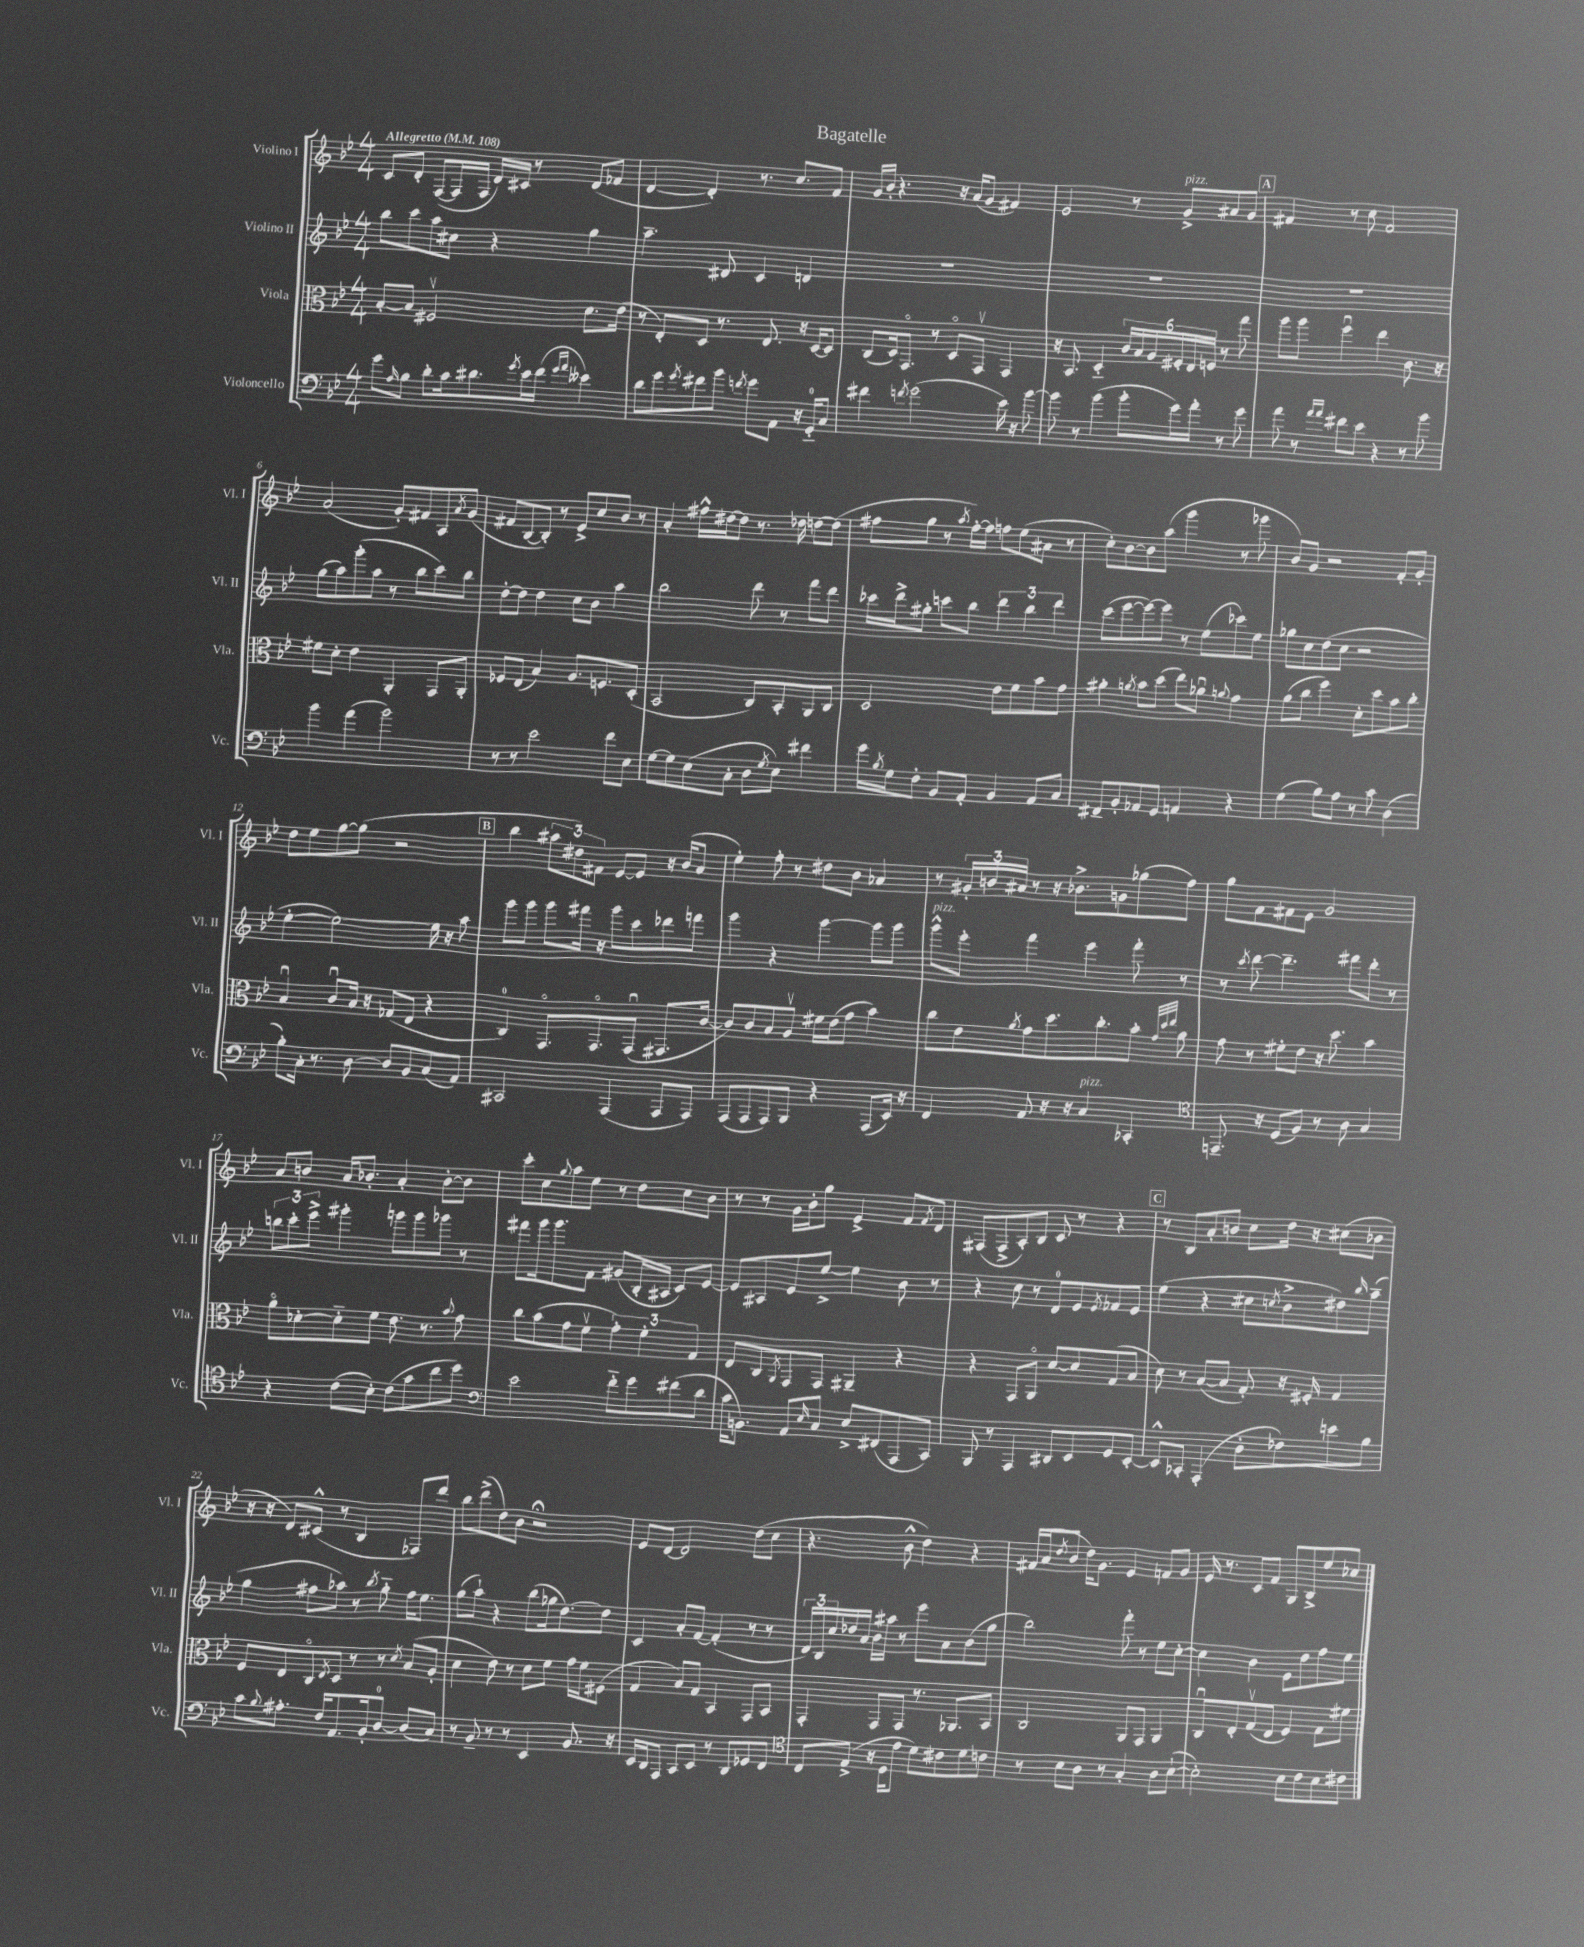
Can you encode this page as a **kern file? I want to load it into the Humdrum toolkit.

**kern	**kern	**kern	**kern
*staff4	*staff3	*staff2	*staff1
*clefF4	*clefC3	*clefG2	*clefG2
*k[b-e-]	*k[b-e-]	*k[b-e-]	*k[b-e-]
*M4/4	*M4/4	*M4/4	*M4/4
*MM108	*MM108	*MM108	*MM108
8g\L	[8B-'/L	8bb-\L	8c/L
16qqA/	.	.	.
8B-\J	8B-/]J	8ccc\	8d'/J
8d'\L	2F#v/	8aa\	([8F/L
16c\k	.	8cc#\J	16F/]L
8.d#\	.	.	16F/JJ
.	.	4r	16d/LL)
.	.	.	16c#/JJ
8qg/	.	.	.
16e-\L	.	.	8r
(16f\JJ	.	.	.
16qqg/LL	.	.	.
16qqa/JJ	.	.	.
4e--\)	8.d\L	4gg\	(8d/L
.	.	.	8f-/J
.	(16e-\Jk	.	.
=	=	=	=
8d\L	8r	4.aa~\	[4d/
8g\	8E-'/L)	.	.
8qg/	.	.	.
8f#\	8D/J	.	4d'/])
8b-\J	8.r	8d#/	.
8qf/	.	.	.
8g\L	.	4c/	8.r
.	8.E-/	.	.
8AA\J	.	.	.
.	.	.	8.cc/L
16r	16r	4d/	.
16GG'~/LK	[16D/LK	.	.
8C/J	8D/]J	.	8f/J
=	=	=	=
4f#\	(8C/L	1r	16g/LL
.	.	.	16b-'/JJ
.	16D/k)	.	4.r
.	8.GGo/J	.	.
8qf/	.	.	.
(2g\	.	.	.
.	8r	.	.
.	8Do/L	.	16r
.	.	.	(16a/LK
.	8GGv/J	.	8g/J
16e-\)	4GG/	.	4f#/)
16r	.	.	.
[8b-\	.	.	.
=	=	=	=
8b-\]	16r	1r	2e-/
.	8.BB-/	.	.
8r	.	.	.
(4b-\	4D'~/	.	.
8b-'\L	24c/LL	.	8r
.	24B-/	.	.
.	24A/	.	.
16g\L)	24F#'/	.	8g^/L
.	24E-/	.	.
16a'\JJ	.	.	.
.	24F/JJ	.	.
8r	8r	.	8a#/
8g\	8gg\	.	8g/J
=	=	=	=
8a\	8aa\L	1r	4f#/
8r	8aa\J	.	.
16qqa/LL	.	.	.
16qqa/JJ	.	.	.
8f#\L	4ffu\	.	8r
8e-\J	.	.	8cc\
4r	4ee-\	.	2f#/
8r	8.c\	.	.
8b-\	.	.	.
.	16r	.	.
=	=	=	=
4b-\	8f#\L	(8gg\L	(2a/
.	8d'\J	8aa\)	.
(4a\	4e-\	(8ggg'\	.
.	.	8aa\J	.
2b-\)	4AA'/	8r	8g'/L)
.	.	8bb-\L	8f#/
.	8GG/L	8ccc\)	8A/
.	.	.	8qa/
.	8AA'/J	8bb-\J	(8g/J
=	=	=	=
8r	8F-/L	[8dd'\L	8f#/L
8r	(8E-/J	8dd\]J	[8B-/
2e-\	4B-/)	4dd\	8B-'/]J)
.	.	.	8r
.	8.A/L	8cc\L	8e-^/L
.	.	8b-\J	8cc/
.	8.F/	.	.
8f\L	.	4aa\	8b-/J
8E-\J	(8D'/J	.	8r
=	=	=	=
[8G\L	2BB-/	2bb-\	4a'/
8G\]	.	.	.
(8E-\	.	.	16ff#^^\LL
.	.	.	[16dd#\J
8C'\J	.	.	8dd#\]J
8D\L	8C/L)	8ddd\	8.r
8qG/	.	.	.
8E-\J)	8BB-'/	8r	.
.	.	.	16dd-\
4f#\	8AA/	8fff\L	[8dd\L
.	8C/J	8ddd\J	(8dd\]J
=	=	=	=
16g\LL	2D/	16ccc-\LL	8ff#\L
8qB-/	.	.	.
16G\J	.	16ddd^\J	.
8F'\J	.	8gg#'\J	8gg\J
8BB-/L	.	8ccc\L	8r
.	.	.	8qaa/
8AA'/J	.	8bb-\J	[16ff#'\LL)
.	.	.	16ff#\]JJ
4BB-/	8e-\L	6ddd\	8ff\L
.	8f\	.	(8ee-\
.	.	6bb-\	.
8AA/L	8b-\	.	8a#\J
.	.	6ddd\	.
8C/J	8g\J	.	8r
=	=	=	=
8FF#~/L	4a#'\	(8ccc\L	8cc'\L)
8BB-'/	.	[8eee-\	[8b-\
.	8qa/	.	.
8AA-/	8b-\L	8eee-\_)	8b-\]
8GG/J	(8dd\J	8eee-\]J	(8aa\J
4AA/	8ee-\L)	8r	4ggg\
.	8a-u\J	(8ee-\L	.
.	8qqa/	.	.
4r	4g\	8ccc-\)	8r
.	.	8ee-\J	8ggg-\
=	=	=	=
(4G\	(8a\L	8gg-\L	8b-/L)
.	8cc\J	8cc\	8g/J
8B-\L)	4ff\)	(8dd\	2r
8A\J	.	8cc\J	.
8r	8d'\L	2r	.
8c\	8dd\	.	.
(4D\	8b-\	.	8f'/L
.	8cc'\J	.	8g'/J
=	=	=	=
8B-'\L)	4B-u/	[4ee-'\	8dd\L
16C'\Jk	.	.	8ee-\
8.r	.	.	.
.	8cu/L	2ee-\_)	[8gg\
[8D\	16B-/Jk	.	(8gg\]J
.	16r	.	.
8D/]L	(8G-/L	.	2r
8BB-/	8E-/J	.	.
(8C/	4r	16ee-\]	.
.	.	16r	.
8AA/J)	.	8aa\	.
=	=	=	=
2CC#/	4C/)	8ggg\L	4bb-\
.	.	8ggg\J	.
.	8.GGo/L	8ggg\L	12aa#\L
.	.	.	12dd#\)
.	.	16fff#\Jk	.
.	.	.	12f#\J
.	8.GGo/	16r	.
(4AAA/	.	8ggg\L	[8e-/L
.	(8GGu/J	8ccc\	8e-/]J
8AAA/L	8.GG#/L	8ddd-\	16r
.	.	.	(16b-/LK
8AAA/J)	.	8fff\J	8a/J
.	[16c/Jk	.	.
=	=	=	=
(8AAA/L	8c/]L)	4ggg\	4ee-'\)
8AAA/	8c/	.	.
8AAA/)	8B-/	4r	8ff'\
8BBB-/J	8Av/J	.	8r
4r	16f#\LL	[4ggg\	8dd#\L
.	(16e-\J	.	.
.	8g\J	.	8b-\J
(8AAA/L	4b-\)	8ggg\]L	4a-/
16EE-/Jk)	.	8ggg\J	.
16r	.	.	.
=	=	=	=
4FF/	8cc\L	8ggg^^\L	8r
.	8e-\	8eee-'\J	24g#'/LL
.	.	.	24b/
.	.	.	24a#/JJ
.	8qa/	.	.
8AA/	8g\	4fff\	8r
16r	8.dd\	.	16r
16r	.	.	8.b-^\L
4C/	.	4eee-\	.
.	8.cc'\	.	.
.	.	.	8g\
4CC-'/	8b-'\J	8fff'\	(8gg-\
.	32qqg/LLL	.	.
.	32qqdd/	.	.
.	32qqee-/JJJ	.	.
.	8a\	8r	8ff\J)
=	=	=	=
*clefC4	*	*	*
8.EE~/	8g\	8r	8gg\L
.	.	8qccc/	.
.	8r	[8ddd\	8f\
16r	.	.	.
(8D/L	8f#'\L	4.ddd~\]	8f#\
8F/J)	8e-\J	.	8e-\J
8r	16r	.	2g/
.	8.dd\	.	.
8A\	.	8fff#\L	.
4G/	4b-\	8ddd'\J	.
.	.	8r	.
=	=	=	=
4r	8ao\L	12bb\L	8a/L
.	.	12ccc'\	.
.	[8d-'\	.	8b/J
.	.	12eee-^\J	.
(8c\L	8d-'~\]	4ggg#'\	16a/LK
.	.	.	8.b-'/J
8B-'\J)	8f\J	.	.
(8c\L	8.e-\	8ggg\L	4a'/
8g\	.	8ggg\	.
.	8.r	.	.
8cc\	.	8ggg-\J	[8b-'\L
.	8qqb-/	.	.
8dd\J)	8g\	8r	8b-\]J
=	=	=	=
*clefF4	*	*	*
2e-\	8cc\L	8fff#\L	8ccc'\L
.	(8b-\	16ggg\k	8cc\
.	.	8.ggg\	.
.	.	.	8qqgg/
.	8g\	.	8aa\
.	8fv\J	8f\J	8ee-\J
8f'~\L	6g'\)	(8g#/L	8r
8g\	.	16B-'/L	8dd\L
.	6f'\	.	.
.	.	16A#/JJ	.
(8f#\	.	8c/L)	8cc\
.	6G/	.	.
8d\J	.	[8e-/J	8b-\J
=	=	=	=
16c\LK	8E-/L	8e-/]L	8r
8.BB\J)	.	.	.
.	8C/	8A#/	8r
.	8qAA/	.	.
8AA/L	8GG/	8e-/	16g\LL
.	.	.	16b-'\J
16qqE-/	.	.	.
8C/J	8GG/J	[8ee-^/J	8gg\J
8E-^/L	4AA#~/	4ee-\]	4e-^/
(8FF#/	.	.	.
8AAA/	4r	8b-\	8f/L
.	.	.	8qf/
8CC/J)	.	8r	8d/J
=	=	=	=
8BBB-/	4r	4r	(8F#/L
8r	.	.	8F#^/
4AAA/	8GG/L	8cc\	8A'/)
.	8AAo/J	8r	8B-/J
8DD#/L	[8d/L	8d/L	8c/
8EE-/	8d/]	8e-/	8r
.	.	8qe-/	.
8GG/	(8G/	8f-/	4r
[8EE-'/J	8B-/J	8e-/J	.
=	=	=	=
8EE-^^/]L	8d\)	(4ee-\	8r
8CC-'/J	8r	.	8B-/L
(4AAA'/	([8B-/L	4r	8a'/
.	8B-/]J	.	8b/J
8D'\L	8G'/)	8cc#\L	8cc\L
.	.	8qcc/	.
8F-\)	16r	8b-^\	16dd\Jk
.	16F#'/	.	16r
8e\	4G/	8dd#\)	(8cc#\L
.	.	16qqbb-/	.
8B-\J	.	(8aa~\J	8b-\J
=	=	=	=
8c\L	8F/L	4gg\	16r
.	.	.	16r
8qqB-/	.	.	.
8.A#'\J	8E-/	.	8d/L)
.	8Co/	8ff#\L	(8c#^^/J
16F/LK	.	.	.
.	8qE-/	.	.
8.AA/	8D/J	8aa-\J)	8r
.	8r	8r	4B-/
16BB-'/k	.	.	.
.	.	8qbb-/	.
[8D/J	8r	8gg'~\	.
.	8qd/	.	.
(8D/]L	(8B-/L	16ff#\LK	8F-/L)
.	.	8.ee-\J	.
8C/J)	8A'/J	.	8ddd/J
=	=	=	=
8r	4d\	(8gg\L	8bb-\L
8BB-~/	.	8aa`\J)	(8ddd^\
8r	8e-\)	4r	8dd\)
8r	8r	.	8b-\J
4EE-/	8d\L	(8bb-\L	2r;
.	8f\J	16gg-\k	.
.	.	[8.dd\)	.
8.BB-/	16g\LL	.	.
.	16f\J	.	.
.	(8F#\J	8dd\]J	.
16r	.	.	.
=	=	=	=
16EE-/LL	4G/	4c/	8e-/L
16DD/J	.	.	.
8AAA/J	.	.	[8d/J
8CC/L	8B-/L)	8a'/L	2d/]
8EE-/J	8G/J	[8f/J	.
8r	4BB-/	(4f'/]	.
8DD/L	.	.	.
8GG-/	8GG/L	8r	(8dd\L
8FF/J	8BB-/J	8r	8cc\J
=	=	=	=
*clefC4	*	*	*
8C/L	4GG'/	24d/LL)	4.r
.	.	24B-/	.
.	.	24cc/	.
(8E-^/J	.	16dd-/	.
.	.	16a/JJ	.
16r	8GG/L	16b-\LL	.
16D\LK	.	16aa#\JJ	.
8e-\J	8GG/J	8r	8b-^^\
8d\L)	8.r	8eee-\L	4dd\)
8c#\	.	8a\	.
.	8.AA-/L	.	.
8d\	.	(8b-\	4r
8c\J	8BB-/J	8gg\J	.
=	=	=	=
8r	2C/	2bb-\)	(16f#/LL
.	.	.	16a/J
.	.	.	8qdd/
8B-\L	.	.	8b-/J
8A\J	.	.	16dd\LK)
.	.	.	8.g\J
8r	.	.	.
4G'/	8AA/L	8fff'\	4e-/
.	8GG/J	8r	.
8A\L	4AA/	8ee-\L	8f/L
([8B-`\J	.	[8cc'\J	8g/J
=	=	=	=
2B-'\])	8Cu/L	4cc\]	16e-/
.	.	.	8.r
.	8E-'/	.	.
.	(8Gv/	4b-\	8c/L
.	8E-/J	.	8f/J
8B-\L	4F/)	8e-\L	8G/L
8c\	.	8dd\	8B-^/
8B-\	8G\L	8ff\	8ee-/
8c#\J	8f#\J	8ee-\J	8cc-/J
==	==	==	==
*-	*-	*-	*-
